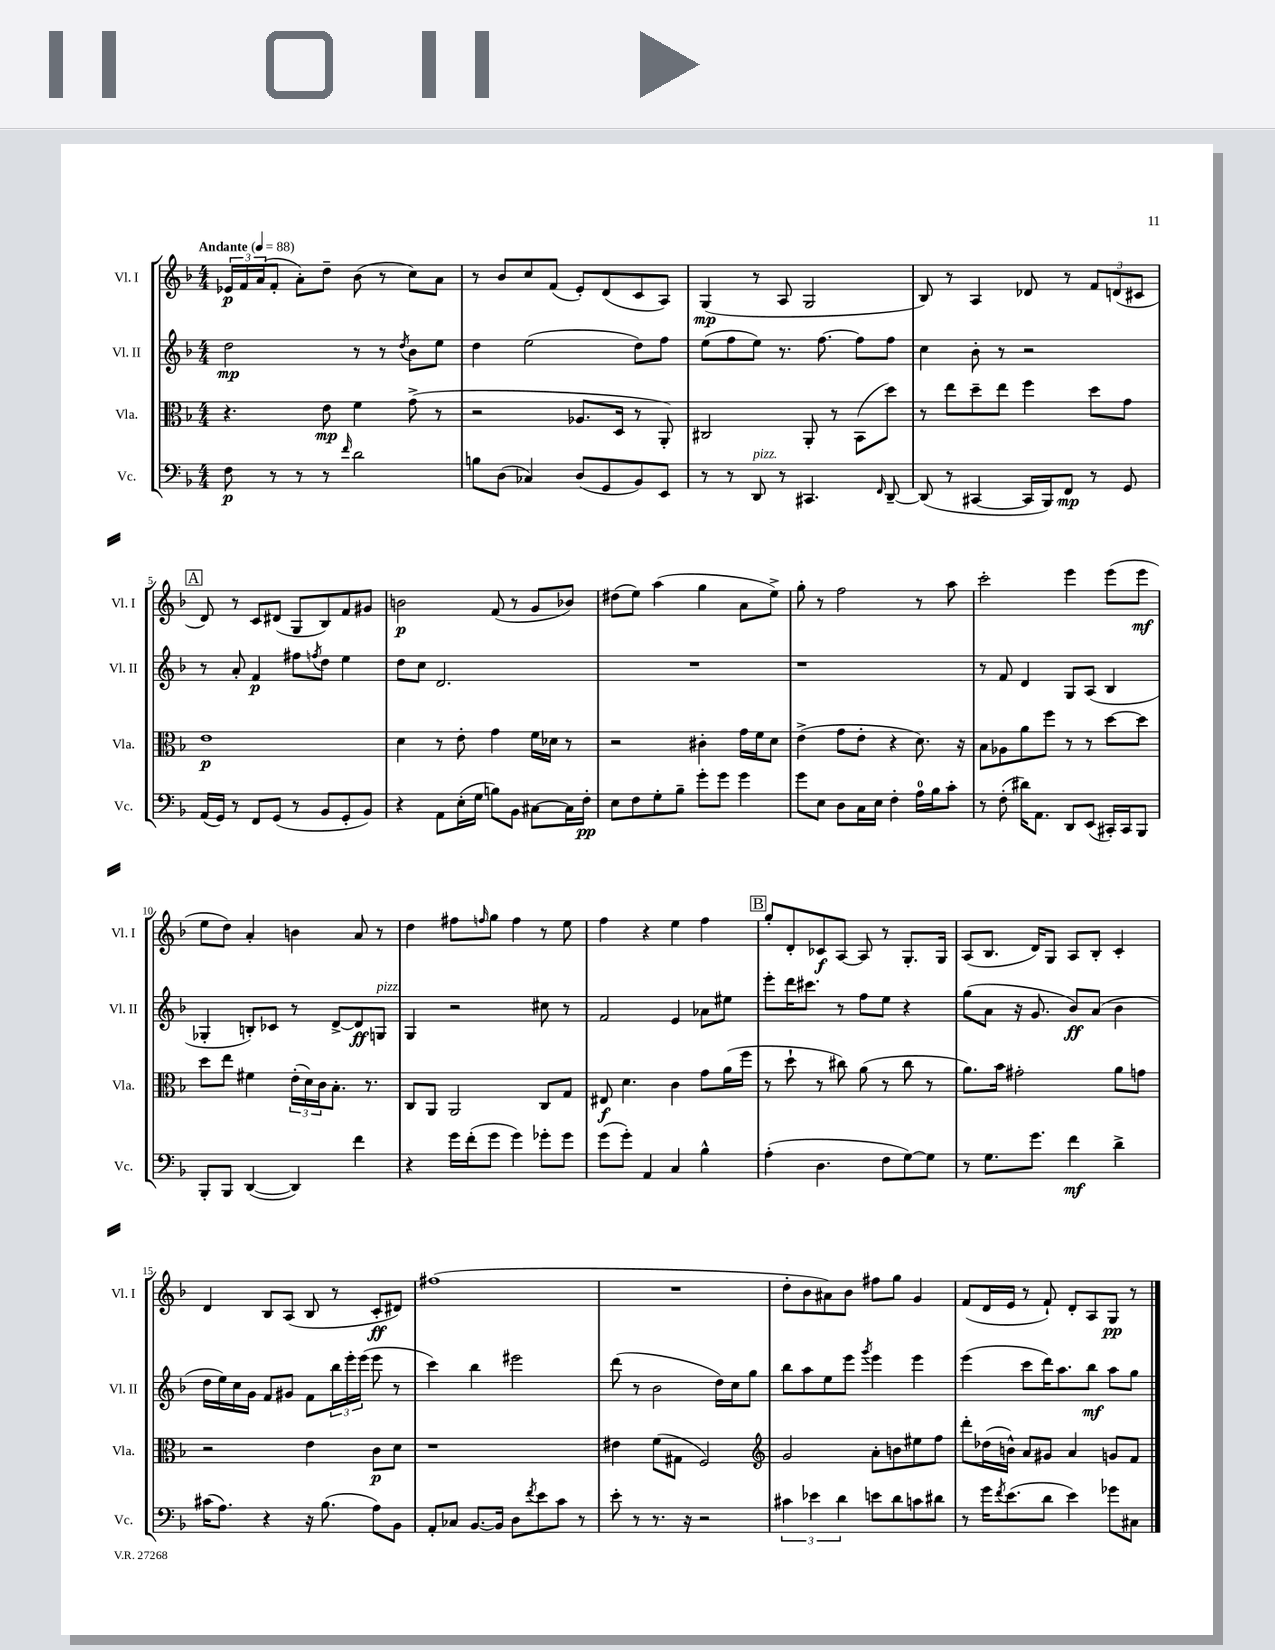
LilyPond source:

<<
\new StaffGroup <<
\new Staff = "s0" \with { instrumentName = "Vl. I" shortInstrumentName = "Vl. I" } {
    \clef treble \key f \major \numericTimeSignature \time 4/4 \tempo "Andante" 4 = 88
    \tuplet 3/2 { ees'16\p f'16 a'16( } f'8-. a'8-.) d''8-- bes'8( r8 c''8) a'8 |
    r8 bes'8 c''8 f'8( e'8-.) d'8( c'8 a8) |
    g4\mp( r8 a8 g2 |
    bes8) r8 a4 des'8 r8 \tuplet 3/2 { f'8 d'8( cis'8 } |
    \mark \markup { \box "A" } d'8) r8 c'8 dis'8( g8 bes8) f'8 gis'8 |
    b'2\p f'8( r8 g'8 bes'8) |
    dis''8( e''8) a''4( g''4 a'8 e''8->) |
    g''8-. r8 f''2 r8 a''8 |
    c'''2-. e'''4 e'''8( e'''8\mf |
    e''8 d''8) a'4-. b'4 a'8 r8 |
    d''4 fis''8 \grace { f''16 } g''8 f''4 r8 e''8 |
    f''4 r4 e''4 f''4 |
    \mark \markup { \box "B" } g''8-. d'8-. ces'8\f a8~ a8 r8 g8.-. g16 |
    a8( bes8. d'16) g8 a8 bes8-. c'4-. |
    d'4 bes8 a8( bes8 r8 c'8-.\ff dis'8) |
    fis''1( |
    R1 |
    d''8-. bes'8 ais'8) bes'8 fis''8 g''8 g'4 |
    f'8( d'16 e'16 r8 f'8-!) d'8-. a8 g8\pp r8 \bar "|." |
}
\new Staff = "s1" \with { instrumentName = "Vl. II" shortInstrumentName = "Vl. II" } {
    \clef treble \key f \major \numericTimeSignature \time 4/4
    d''2\mp r8 r8 \acciaccatura { d''8 } bes'8 e''8 |
    d''4 e''2( d''8) f''8 |
    e''8( f''8 e''8) r8. f''8.~ f''8 f''8 |
    c''4 bes'8-. r8 r2 |
    \mark \markup { \box "A" } r8 a'8-. f'4\p fis''8 \acciaccatura { f''8 } d''8 e''4 |
    d''8 c''8 d'2. |
    R1 |
    r1 |
    r8 f'8 d'4 g8 a8( bes4 |
    ges4-. b8-.) ces'8 r8 d'8~-> d'8\ff g8^\markup { \italic "pizz." } |
    g4 r2 cis''8 r8 |
    f'2 e'4 aes'8 eis''8 |
    \mark \markup { \box "B" } e'''8-. d'''16 cis'''8. r8 f''8 e''8 r4 |
    g''8( a'8 r16 g'8. bes'8\ff) a'8( bes'4 |
    d''16 e''16) c''16 g'16 f'8 gis'8 f'8 \tuplet 3/2 { bes''16 e'''16-. e'''16( } e'''8 r8 |
    c'''4) bes''4 eis'''2 |
    d'''8( r8 bes'2 d''16) c''16 g''8 |
    bes''8 a''8 e''8 e'''8 \acciaccatura { g'''8 } e'''4 e'''4 |
    e'''4( c'''8 d'''16) a''8. bes''8\mf a''8 g''8 \bar "|." |
}
\new Staff = "s2" \with { instrumentName = "Vla." shortInstrumentName = "Vla." } {
    \clef alto \key f \major \numericTimeSignature \time 4/4
    r4. e'8\mp f'4 g'8->( r8 |
    r2 aes8. d16 r8 a,8-.) |
    cis2 a,8-. r8 bes,8( d''8) |
    r8 e''8 d''8-- e''8 f''4 d''8 g'8 |
    \mark \markup { \box "A" } e'1\p |
    d'4 r8 e'8-. g'4 f'16 des'16 r8 |
    r2 cis'4-. g'16 f'16 d'8 |
    e'4->( g'8 e'8-. r4 d'8.) r16 |
    bes8 aes8 a'8 f''8 r8 r8 d''8~ d''8 |
    d''8 e''8 fis'4 \tuplet 3/2 { e'16-.( d'16) c'16 } bes8.-. r8. |
    c8 a,8 a,2 c8 g8 |
    eis8\f d'4. c'4 g'8 a'16( f''16 |
    \mark \markup { \box "B" } r8 d''8-! r8 cis''8) a'8( r8 cis''8 r8 |
    a'8.) bes'16 gis'2-. a'8 g'8 |
    r2 e'4 c'8\p d'8 |
    r1 |
    eis'4 f'8( gis8 f2) |
    \clef treble g'2 a'8-. b'8 eis''8 f''8 |
    d'''8-. des''16( b'16-^) a'8 gis'8 a'4 g'8 f'8 \bar "|." |
}
\new Staff = "s3" \with { instrumentName = "Vc." shortInstrumentName = "Vc." } {
    \clef bass \key f \major \numericTimeSignature \time 4/4
    f8\p r8 r8 r8 \grace { f'16 } d'2 |
    b8 d8( ces4) d8( g,8 bes,8) e,8 |
    r8 r8 d,8^\markup { \italic "pizz." } r8 cis,4. \grace { f,16 } d,8~-- |
    d,8( r8 cis,4~ cis,16 bes,,16) f,8\mp r8 g,8 |
    \mark \markup { \box "A" } a,16( g,16) r8 f,8 g,8( r8 bes,8 g,8-. bes,8) |
    r4 a,8 e16-.( g16 b8) bes,8 cis8~ cis16 f16-.\pp |
    e8 f8 g8-. bes8-- g'8-. g'8 g'4 |
    g'8 e8 d8 c16 e16 f4-. a16-0 bes16 c'8-. |
    r8 f8-.( dis'16) a,8. d,8 e,8( cis,16-.) cis,16 bes,,8 |
    bes,,8-. bes,,8 d,4~( d,4) f'4 |
    r4 g'16 f'16-.( g'8 g'4) ges'8-. ges'8 |
    g'8( g'8-.) a,4 c4 bes4-^ |
    \mark \markup { \box "B" } a4-.( d4. f8 g8~) g8 |
    r8 g8. g'8. f'4\mf d'4-> |
    cis'16( a8.) r4 r16 bes8.( a8) bes,8 |
    a,8-. ces8 bes,8.~ bes,16 d8 \acciaccatura { f'8 } e'8 c'8 r8 |
    e'8-. r8 r8. r16 r2 |
    \tuplet 3/2 { cis'4 ees'4 d'4 } e'8 d'8 c'8 dis'8 |
    r8 g'16 \acciaccatura { f'8 } e'8.( d'8 e'4) ges'8 cis8 \bar "|." |
}
>>
>>
